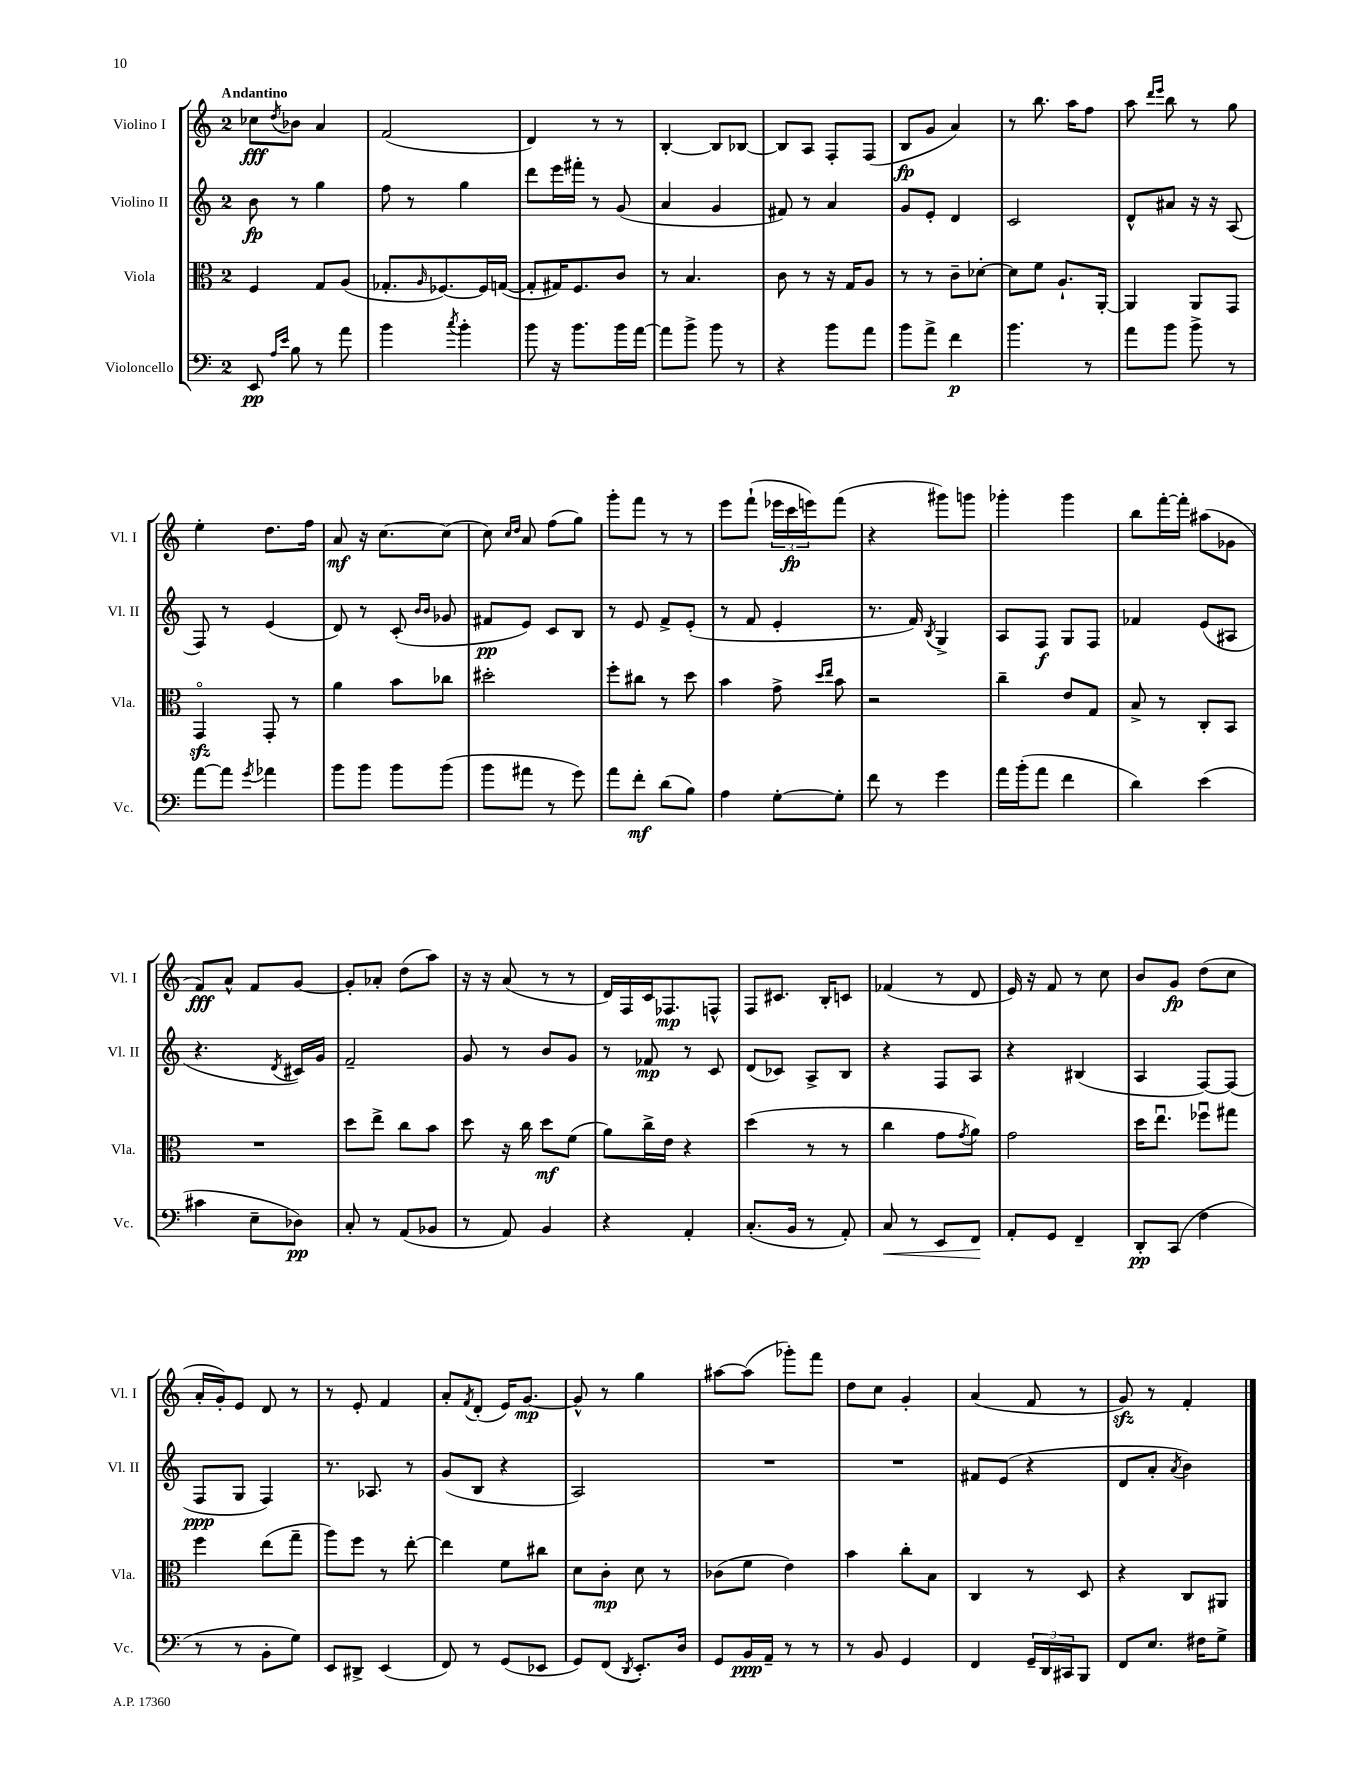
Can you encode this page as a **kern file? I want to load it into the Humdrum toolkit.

**kern	**dynam	**kern	**dynam	**kern	**dynam	**kern	**dynam
*part4	*part4	*part3	*part3	*part2	*part2	*part1	*part1
*staff4	*staff4	*staff3	*staff3	*staff2	*staff2	*staff1	*staff1
*I"Violoncello	*	*I"Viola	*	*I"Violino II	*	*I"Violino I	*
*I'Vc.	*	*I'Vla.	*	*I'Vl. II	*	*I'Vl. I	*
*clefF4	*	*clefC3	*	*clefG2	*	*clefG2	*
*k[]	*	*k[]	*	*k[]	*	*k[]	*
*M2/4	*	*M2/4	*	*M2/4	*	*M2/4	*
=1	=1	=1	=1	=1	=1	=1	=1
!	!	!	!	!	!	!LO:TX:a:B:t=Andantino	!
8EE/	pp	4F/	.	8b\	fp	8cc-X\L	fff
16qqA/LL	.	.	.	.	.	.	.
16qqe/JJ	.	.	.	.	.	8qdd/	.
8B\	.	.	.	8r	.	8b-X\J	.
8r	.	8G/L	.	4gg\	.	4a/	.
8a\	.	(8A/J	.	.	.	.	.
=2	=2	=2	=2	=2	=2	=2	=2
4b\	.	8.G-X'/L	.	8ff\	.	(2f/	.
.	.	.	.	8r	.	.	.
.	.	16qqA/	.	.	.	.	.
.	.	[8.F-X/)	.	.	.	.	.
8qcc/	.	.	.	.	.	.	.
4b'\	.	.	.	4gg\	.	.	.
.	.	16F-/L]	.	.	.	.	.
.	.	([16Gn/JJ	.	.	.	.	.
=3	=3	=3	=3	=3	=3	=3	=3
8b\	.	8G'/L]	.	8ddd\L	.	4d/)	.
16r	.	16G#X/K)	.	16eee\L	.	.	.
8.b\L	.	8.F/	.	16fff#X'\JJ	.	.	.
.	.	.	.	8r	.	8r	.
16b\L	.	8c/J	.	(8g/	.	8r	.
[16a\JJ	.	.	.	.	.	.	.
=4	=4	=4	=4	=4	=4	=4	=4
8a\L]	.	8r	.	4a/	.	[4B'/	.
8b^\J	.	4.B/	.	.	.	.	.
8b\	.	.	.	4g/	.	8B/L]	.
8r	.	.	.	.	.	[8B-X/J	.
=5	=5	=5	=5	=5	=5	=5	=5
4r	.	8c\	.	8f#X/)	.	8B-/L]	.
.	.	8r	.	8r	.	8A/J	.
8b\L	.	16r	.	4a/	.	8F'/L	.
.	.	16G/KL	.	.	.	.	.
8a\J	.	8A/J	.	.	.	(8F/J	.
=6	=6	=6	=6	=6	=6	=6	=6
8b\L	.	8r	.	8g/L	.	8B/L	fp
8a^\J	.	8r	.	8e'/J	.	8g/J	.
4f\	p	8c~\L	.	4d/	.	4a/)	.
.	.	[8d-X'\J	.	.	.	.	.
=7	=7	=7	=7	=7	=7	=7	=7
4.b\	.	8d-\L]	.	2c/	.	8r	.
.	.	8f\J	.	.	.	8.bb\	.
.	.	8.A`/L	.	.	.	.	.
.	.	.	.	.	.	16aa\KL	.
8r	.	.	.	.	.	8ff\J	.
.	.	[16AA'/Jk	.	.	.	.	.
=8	=8	=8	=8	=8	=8	=8	=8
8a\L	.	4AA/]	.	8d^^/L	.	8aa\	.
.	.	.	.	.	.	16qqddd/LL	.
.	.	.	.	.	.	16qqeee/JJ	.
8b\J	.	.	.	8a#X/J	.	8bb\	.
8b^\	.	8AA/L	.	16r	.	8r	.
.	.	.	.	16r	.	.	.
8r	.	8GG/J	.	(8A/	.	8gg\	.
!!LO:LB:g=z
=9	=9	=9	=9	=9	=9	=9	=9
[8a\L	.	4GGzz/	.	8F/)	.	4ee'\	.
8a\J]	.	.	.	8r	.	.	.
8qg/	.	.	.	.	.	.	.
4a-X\	.	8GG'/	.	(4e/	.	8.dd\L	.
.	.	8r	.	.	.	.	.
.	.	.	.	.	.	16ff\Jk	.
=10	=10	=10	=10	=10	=10	=10	=10
8b\L	.	4a\	.	8d/)	.	8a/	mf
8b\J	.	.	.	8r	.	16r	.
.	.	.	.	.	.	[8.cc\L	.
8b\L	.	8b\L	.	(8c'/	.	.	.
.	.	.	.	16qqb/LL	.	.	.
.	.	.	.	16qqb/JJ	.	.	.
(8b\J	.	8cc-X\J	.	8g-X/	.	(8cc\J]	.
=11	=11	=11	=11	=11	=11	=11	=11
8b\L	.	2dd#X'\	.	8f#X/L	pp	8cc\)	.
.	.	.	.	.	.	16qqcc/LL	.
.	.	.	.	.	.	16qqdd/JJ	.
8a#X\J	.	.	.	8e/J)	.	8a/	.
8r	.	.	.	8c/L	.	(8ff\L	.
8g\)	.	.	.	8B/J	.	8gg\J)	.
=12	=12	=12	=12	=12	=12	=12	=12
8a\L	.	8ff'\L	.	8r	.	8ggg'\L	.
8f'\J	mf	8cc#X\J	.	8e/	.	8fff\J	.
(8d\L	.	8r	.	8f^/L	.	8r	.
8B\J)	.	8dd\	.	(8e'/J	.	8r	.
=13	=13	=13	=13	=13	=13	=13	=13
4A\	.	4b\	.	8r	.	8eee\L	.
.	.	.	.	8f/	.	(8fff`\J	.
[8G'\L	.	8g^\	.	4e'/	.	24eee-X\LL	.
.	.	.	.	.	.	24ccc\	fp
.	.	.	.	.	.	24eeen\J)	.
.	.	16qqdd/LL	.	.	.	.	.
.	.	16qqee/JJ	.	.	.	.	.
8G'\J]	.	8b\	.	.	.	(8fff\J	.
=14	=14	=14	=14	=14	=14	=14	=14
8f\	.	2r	.	8.r	.	4r	.
8r	.	.	.	.	.	.	.
.	.	.	.	16f/)	.	.	.
.	.	.	.	8qB/	.	.	.
4g\	.	.	.	4G^/	.	8ggg#X\L)	.
.	.	.	.	.	.	8gggn\J	.
=15	=15	=15	=15	=15	=15	=15	=15
16a\LL	.	4cc~\	.	8A/L	.	4ggg-X'\	.
(16b'\J	.	.	.	.	.	.	.
8a\J	.	.	.	8F/J	f	.	.
4f\	.	8e/L	.	8G/L	.	4ggg-\	.
.	.	8G/J	.	8F/J	.	.	.
=16	=16	=16	=16	=16	=16	=16	=16
4d\)	.	8B^/	.	4f-X/	.	8bb\L	.
.	.	8r	.	.	.	[16fff'\L	.
.	.	.	.	.	.	16fff'\JJ]	.
(4e\	.	8C'/L	.	(8e/L	.	(8aa#X\L	.
.	.	8BB/J	.	8A#X/J	.	8g-X\J	.
!!LO:LB:g=z
=17	=17	=17	=17	=17	=17	=17	=17
4c#X\	.	2r	.	4.r	.	8f/L)	fff
.	.	.	.	.	.	8a^^/J	.
8E~\L	.	.	.	.	.	8f/L	.
.	.	.	.	8qd/	.	.	.
8D-X\J)	pp	.	.	16c#X/LL)	.	[8g/J	.
.	.	.	.	16g/JJ	.	.	.
=18	=18	=18	=18	=18	=18	=18	=18
8C'/	.	8dd\L	.	2f~/	.	8g'/L]	.
8r	.	8ee^\J	.	.	.	8a-X'/J	.
(8AA/L	.	8cc\L	.	.	.	(8dd\L	.
8BB-X/J	.	8b\J	.	.	.	8aa\J)	.
=19	=19	=19	=19	=19	=19	=19	=19
8r	.	8dd\	.	8g/	.	16r	.
.	.	.	.	.	.	16r	.
8AA/)	.	16r	.	8r	.	(8a/	.
.	.	16cc\	.	.	.	.	.
4BB/	.	8dd\L	mf	8b/L	.	8r	.
.	.	(8f\J	.	8g/J	.	8r	.
=20	=20	=20	=20	=20	=20	=20	=20
4r	.	8a\L)	.	8r	.	16d/LL)	.
.	.	.	.	.	.	16F/	.
.	.	16cc^\L	.	8f-X/	mp	16c/J	.
.	.	16e\JJ	.	.	.	8.F-X/	mp
4AA'/	.	4r	.	8r	.	.	.
.	.	.	.	8c/	.	8Fn^^/J	.
=21	=21	=21	=21	=21	=21	=21	=21
(8.C'/L	.	(4dd\	.	(8d/L	.	8F/L	.
.	.	.	.	8c-X/J)	.	8.c#X/J	.
16BB/Jk	.	.	.	.	.	.	.
8r	.	8r	.	8A^/L	.	.	.
.	.	.	.	.	.	16B'/KL	.
8AA'/)	.	8r	.	8B/J	.	8cn/J	.
=22	=22	=22	=22	=22	=22	=22	=22
!	!LO:HP:b	!	!	!	!	!	!
8C/	<	4cc\	.	4r	.	(4f-X/	.
8r	.	.	.	.	.	.	.
8EE/L	.	8g\L	.	8F/L	.	8r	.
.	.	8qg/	.	.	.	.	.
8FF/J	.	8a\J)	.	8A/J	.	8d/	.
.	[	.	.	.	.	.	.
=23	=23	=23	=23	=23	=23	=23	=23
8AA'/L	.	2g\	.	4r	.	16e/)	.
.	.	.	.	.	.	16r	.
8GG/J	.	.	.	.	.	8f/	.
4FF~/	.	.	.	(4B#X/	.	8r	.
.	.	.	.	.	.	8cc\	.
=24	=24	=24	=24	=24	=24	=24	=24
8DD'/L	pp	16dd\KL	.	4A/	.	8b/L	.
.	.	8.eeu\J	.	.	.	.	.
(8CC/J	.	.	.	.	.	8g/J	fp
4F\	.	8ff-Xu\L	.	[8F/L)	.	(8dd\L	.
.	.	8gg#X\J	.	(8F/J]	.	8cc\J	.
!!LO:LB:g=z
=25	=25	=25	=25	=25	=25	=25	=25
8r	.	4ff\	.	8F/L	ppp	16a'/LL	.
.	.	.	.	.	.	16g'/J)	.
8r	.	.	.	8G/J	.	8e/J	.
8BB'\L	.	(8ee\L	.	4F/)	.	8d/	.
8G\J)	.	8gg~\J	.	.	.	8r	.
=26	=26	=26	=26	=26	=26	=26	=26
8EE/L	.	8aa\L)	.	8.r	.	8r	.
8DD#X^/J	.	8ff\J	.	.	.	8e'/	.
.	.	.	.	8.A-X/	.	.	.
(4EE/	.	8r	.	.	.	4f/	.
.	.	[8ee'\	.	8r	.	.	.
=27	=27	=27	=27	=27	=27	=27	=27
8FF/)	.	4ee\]	.	(8g/L	.	8a'/L	.
.	.	.	.	.	.	8qf/	.
8r	.	.	.	8B/J	.	(8d'/J	.
(8GG/L	.	8f\L	.	4r	.	16e/KL)	.
.	.	.	.	.	.	[8.g/J	mp
8EE-X/J	.	8cc#X\J	.	.	.	.	.
=28	=28	=28	=28	=28	=28	=28	=28
8GG/L)	.	8d\L	.	2A/)	.	8g^^/]	.
(8FF/J	.	8c'\J	mp	.	.	8r	.
8qDD/	.	.	.	.	.	.	.
8.EE'/L)	.	8d\	.	.	.	4gg\	.
.	.	8r	.	.	.	.	.
16D/Jk	.	.	.	.	.	.	.
=29	=29	=29	=29	=29	=29	=29	=29
8GG/L	.	(8c-X\L	.	2r	.	[8aa#X\L	.
16BB/L	ppp	8f\J	.	.	.	(8aa#\J]	.
16AA~/JJ	.	.	.	.	.	.	.
8r	.	4e\)	.	.	.	8ggg-X'\L)	.
8r	.	.	.	.	.	8fff\J	.
=30	=30	=30	=30	=30	=30	=30	=30
8r	.	4b\	.	2r	.	8dd\L	.
8BB/	.	.	.	.	.	8cc\J	.
4GG/	.	8cc'\L	.	.	.	4g'/	.
.	.	8B\J	.	.	.	.	.
=31	=31	=31	=31	=31	=31	=31	=31
4FF/	.	4C/	.	8f#X/L	.	(4a/	.
.	.	.	.	(8e/J	.	.	.
24GG~/LL	.	8r	.	4r	.	8f/	.
24DD/	.	.	.	.	.	.	.
24CC#X/J	.	.	.	.	.	.	.
8BBB/J	.	8D/	.	.	.	8r	.
=32	=32	=32	=32	=32	=32	=32	=32
8FF/L	.	4r	.	8d/L	.	8gzz/)	.
8.E/J	.	.	.	8a'/J	.	8r	.
.	.	.	.	8qa/	.	.	.
.	.	8C/L	.	4b\)	.	4f'/	.
16F#X\KL	.	.	.	.	.	.	.
8G^\J	.	8AA#X/J	.	.	.	.	.
==	==	==	==	==	==	==	==
*-	*-	*-	*-	*-	*-	*-	*-
